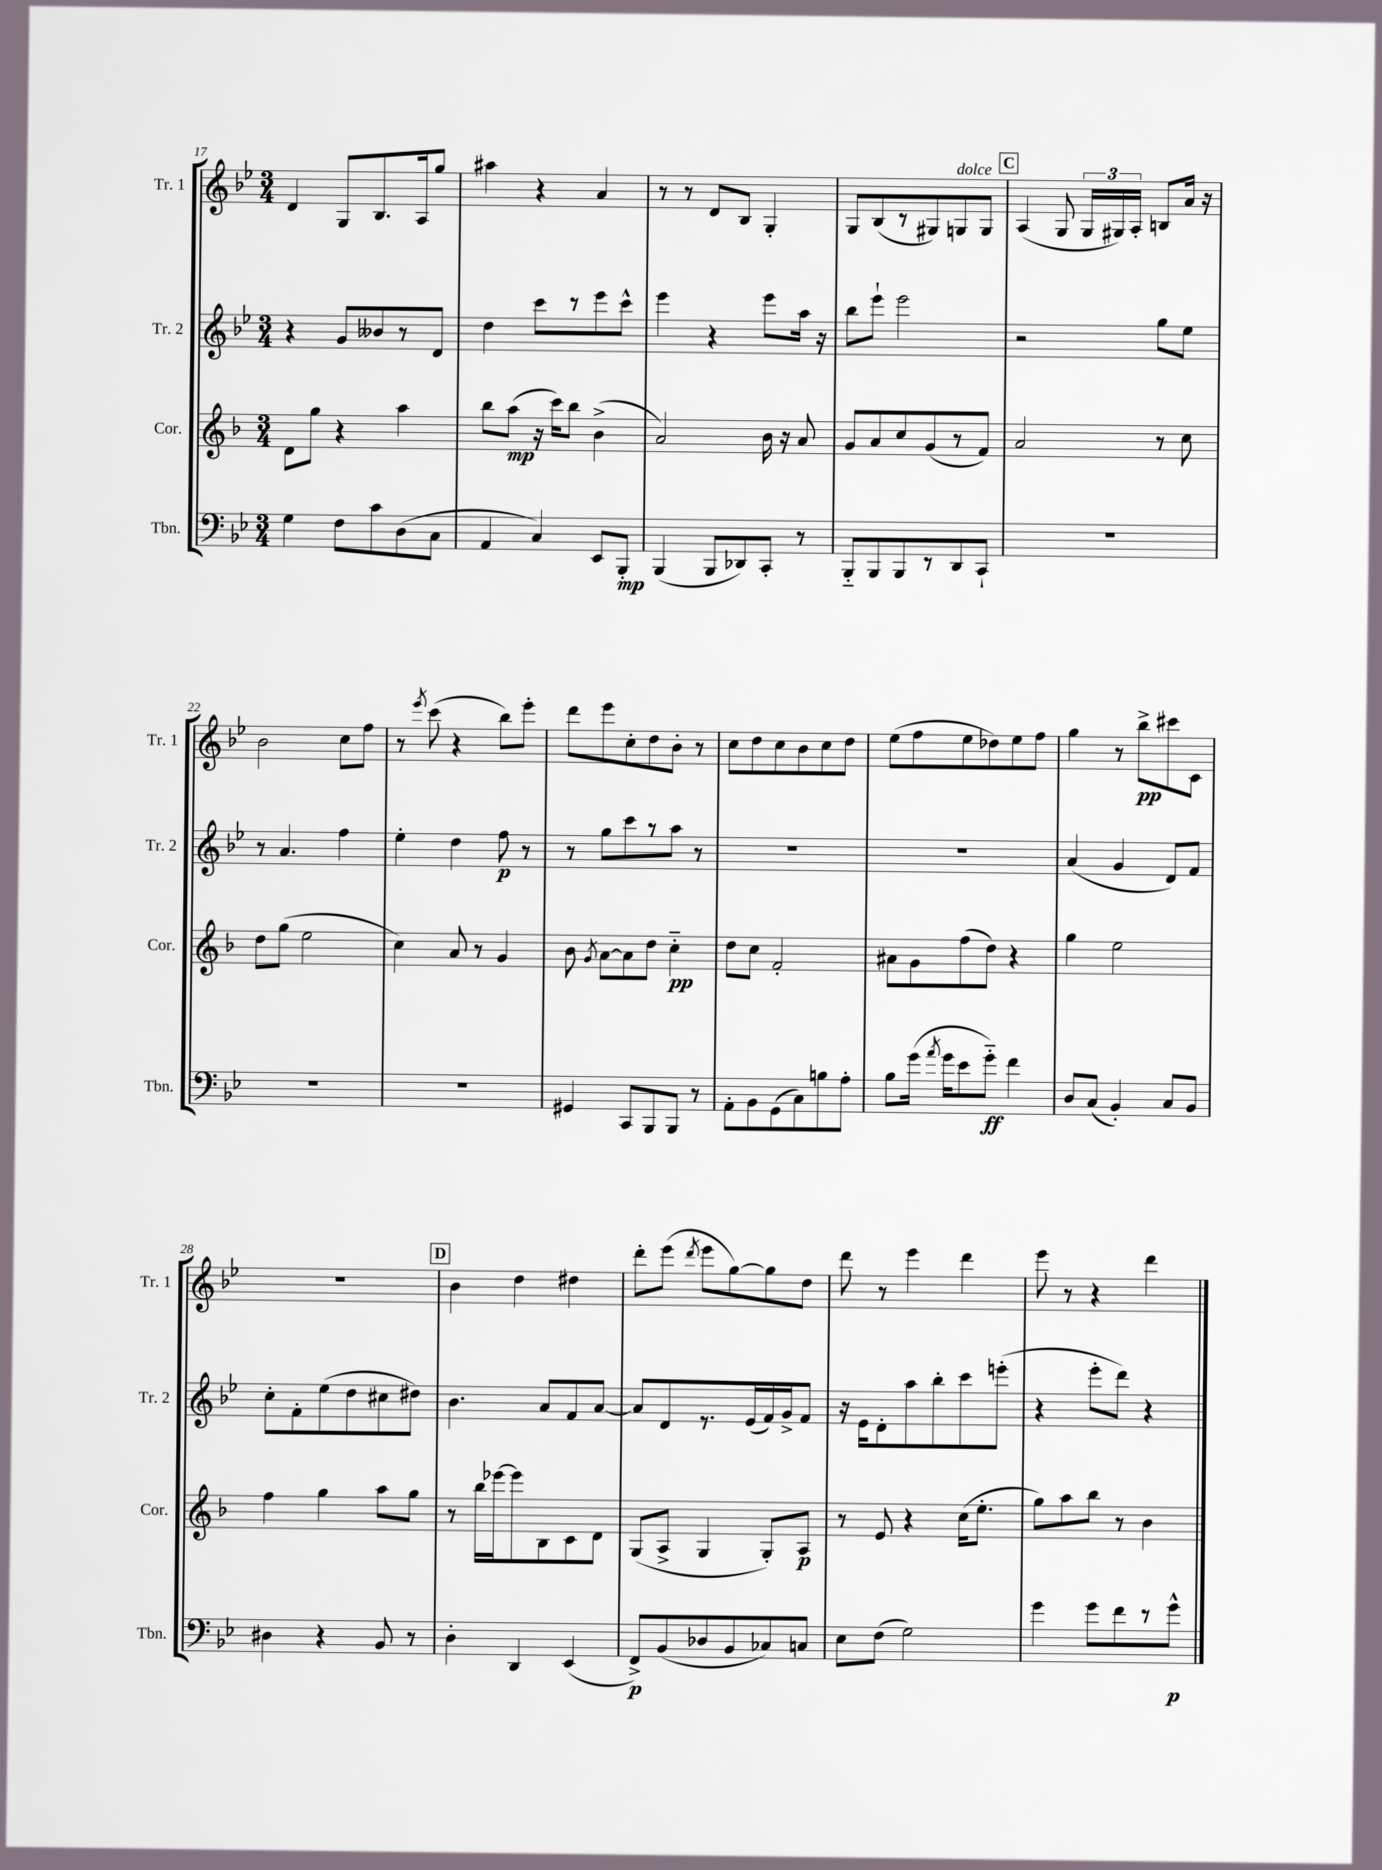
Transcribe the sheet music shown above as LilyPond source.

<<
\new StaffGroup <<
\new Staff = "s0" \with { instrumentName = "Tr. 1" shortInstrumentName = "Tr. 1" } {
    \clef treble \key bes \major \numericTimeSignature \time 3/4
    \autoBeamOff d'4 g8[ bes8. a16 g''8] |
    ais''4 r4 a'4 |
    r8 r8 d'8[ bes8] g4-. |
    g8[ bes8( r8 gis8) g8^\markup { \italic "dolce" } g8] |
    \mark \markup { \box "C" } a4( g8 \tuplet 3/2 { g16[ gis16) a16]-. } b8[ a'16] r16 |
    bes'2 c''8[ f''8] |
    r8 \acciaccatura { ees'''8 } c'''8( r4 bes''8[) ees'''8]-. |
    d'''8[ ees'''8 c''8-. d''8 bes'8]-. r8 |
    c''8[ d''8 c''8 bes'8 c''8 d''8] |
    ees''8[( f''8 ees''8 des''8) ees''8 f''8] |
    g''4 r8 bes''8[->\pp cis'''8 c'8] |
    R2. |
    \mark \markup { \box "D" } bes'4 d''4 dis''4 |
    d'''8[-. ees'''8]( \acciaccatura { d'''8 } ees'''8[ g''8~) g''8 d''8] |
    d'''8 r8 ees'''4 d'''4 |
    ees'''8 r8 r4 d'''4 \bar "|." |
}
\new Staff = "s1" \with { instrumentName = "Tr. 2" shortInstrumentName = "Tr. 2" } {
    \clef treble \key bes \major \numericTimeSignature \time 3/4
    \autoBeamOff r4 g'8[ beses'8 r8 d'8] |
    d''4 c'''8[ r8 ees'''8 c'''8]-^ |
    ees'''4 r4 ees'''8[ a''16] r16 |
    bes''8[ ees'''8]-! ees'''2 |
    \mark \markup { \box "C" } r2 g''8[ ees''8] |
    r8 a'4. f''4 |
    ees''4-. d''4 f''8\p r8 |
    r8 g''8[ c'''8 r8 a''8] r8 |
    R2. |
    R2. |
    a'4( g'4 d'8[) f'8] |
    c''8[-. f'8-. ees''8( d''8 cis''8 dis''8]) |
    \mark \markup { \box "D" } bes'4. a'8[ f'8 a'8]~ |
    a'8[ d'8 r8. ees'16( f'16) g'16-> f'8] |
    r16 ees'16[ d'8-. a''8 bes''8-. c'''8 e'''8]-.( |
    r4 ees'''8[-. d'''8]) r4 \bar "|." |
}
\new Staff = "s2" \with { instrumentName = "Cor." shortInstrumentName = "Cor." } {
    \clef treble \key f \major \numericTimeSignature \time 3/4
    \autoBeamOff d'8[ g''8] r4 a''4 |
    bes''8[ a''8]\mp( r16 c'''16[) bes''8] bes'4->( |
    a'2) bes'16 r16 a'8 |
    g'8[ a'8 c''8 g'8( r8 f'8]) |
    \mark \markup { \box "C" } a'2 r8 c''8 |
    d''8[ g''8]( e''2 |
    c''4) a'8 r8 g'4 |
    bes'8 \acciaccatura { g'8 } a'8[~ a'8 d''8] c''4-_\pp |
    d''8[ c''8] f'2-. |
    ais'8[ g'8 f''8( d''8]) r4 |
    g''4 e''2 |
    f''4 g''4 a''8[ g''8] |
    \mark \markup { \box "D" } r8 bes''16[ ees'''16~ ees'''8 bes8 c'8 d'8] |
    g8[( a8]-> g4 g8[-.) a8]\p |
    r8 e'8 r4 c''16[( e''8.]-. |
    g''8[) a''8 bes''8] r8 bes'4 \bar "|." |
}
\new Staff = "s3" \with { instrumentName = "Tbn." shortInstrumentName = "Tbn." } {
    \clef bass \key bes \major \numericTimeSignature \time 3/4
    \autoBeamOff g4 f8[ c'8 d8( c8] |
    a,4 c4) ees,8[ bes,,8]-.\mp |
    bes,,4( bes,,8[ des,8) c,8]-. r8 |
    bes,,8[-_ bes,,8 bes,,8 r8 d,8 c,8]-! |
    \mark \markup { \box "C" } R2. |
    R2. |
    R2. |
    gis,4 c,8[ bes,,8 bes,,8] r8 |
    a,8[-. bes,8 g,8( c8) b8 a8]-. |
    bes8[ g'16]( \acciaccatura { a'8 } g'16[ ees'8 g'8]-_\ff) f'4 |
    d8[ c8]( bes,4-.) c8[ bes,8] |
    dis4 r4 bes,8 r8 |
    \mark \markup { \box "D" } d4-. d,4 ees,4( |
    f,8[->\p) bes,8( des8 bes,8 ces8) c8] |
    ees8[ f8]( g2) |
    g'4 g'8[ f'8 r8 g'8]-^\p \bar "|." |
}
>>
>>
\layout { \context { \Score currentBarNumber = #17 } }
